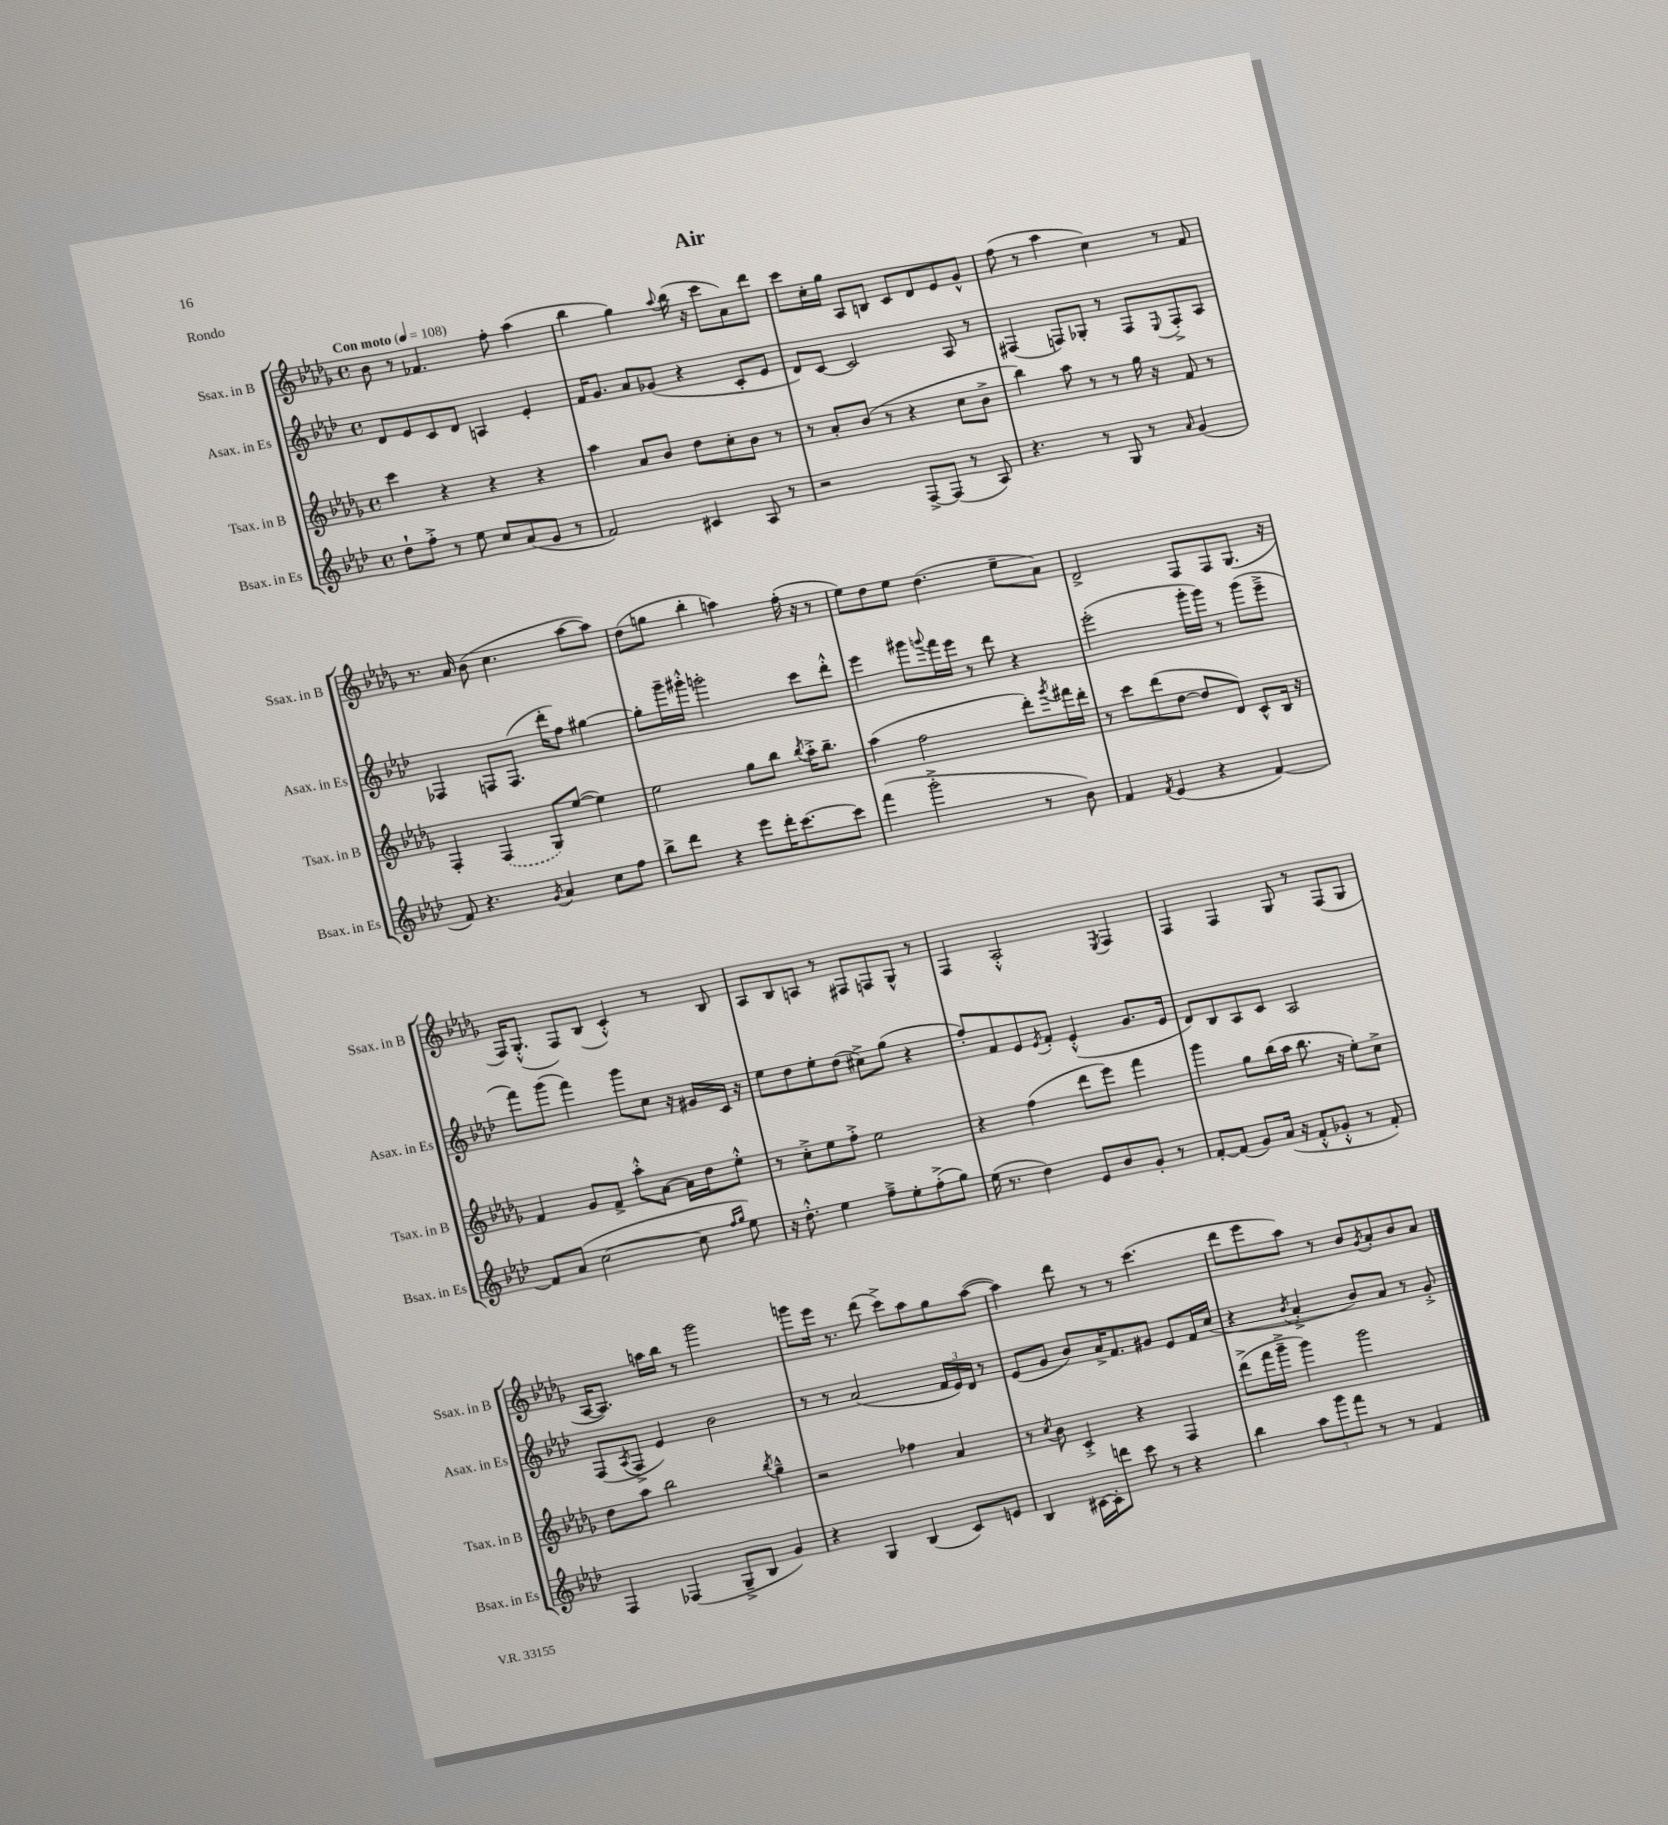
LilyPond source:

\header { title = "Air" piece = "Rondo" }
<<
\new StaffGroup <<
\new Staff = "s0" \with { instrumentName = "Ssax. in B" shortInstrumentName = "Ssax. in B" } {
    \clef treble \key des \major \defaultTimeSignature \time 4/4 \tempo "Con moto" 4 = 108
    bes'8 r8 fes'4. f''8-. aes''4( |
    bes''4 ges''4) \appoggiatura { aes''8 } bes''16( r16 c'''8 aes'8) des'''8 |
    c'''8 c''16-. ges''16 aes8 b8 c'8 des'8 ees'8 ges'8-^ |
    f''8( r8 aes''4 c''4) r8 f'8 |
    r8. aes'16 bes'8( c''4. aes''8~ aes''8) |
    des''8( g''8 bes''4-. a''4) f''16-.( r16 r8 |
    ees''8) des''8 ees''8 des''4.( ees''8-- aes'8) |
    des'2-> f8 f8 ges8.( r16 |
    f16) ges8.-.-^( f8) bes8( c'4-.-^) r8 bes8 |
    aes8 bes8 a8 r8 fis8 f8 ges8-^ r8 |
    f4 aes2-.-^ \acciaccatura { ees8 } f4 |
    f4 f4 ges8 r8 f8( ges8 |
    aes16~ aes8.) a''16 bes''16 r8 ges'''2 |
    g'''8 ees'''16 r8. des'''8( c'''8->) aes''8 ges''8 aes''8~( |
    aes''4) des'''8 r8 r8 c'''4.( |
    des'''8 ees'''8 aes''8) r8 bes'8 \acciaccatura { ges'8 } aes'8-. bes'8 aes'8 \bar "|." |
}
\new Staff = "s1" \with { instrumentName = "Asax. in Es" shortInstrumentName = "Asax. in Es" } {
    \clef treble \key aes \major \defaultTimeSignature \time 4/4
    des'8 ees'8 c'8 des'8 a4 ees'4-. |
    f'16 g'8. aes'8 ges'8( r4 c'8-. ees'8 |
    des'8) c'8~ c'2 aes8 r8 |
    fis4( f8) ges8-. r8 f8 \appoggiatura { ees8 } f8-.-> aes8 |
    fes4 f8 f8.( des'''16-. f''8) gis''4~ |
    gis''8-. g'''16-- gis'''16-.-^ g'''2-. c'''8 des'''8-.-^ |
    ees'''4 gis'''8 \appoggiatura { g'''8 } f'''16 ees'''16 r8 des'''8 r4 |
    ees'''2-.( g'''16-. g'''16) r8 g'''8( ees'''8---> |
    f'''8) g'''8( f'''4) g'''8 c''8 r16 gis'16 c'16 r16 |
    ees''8 des''8 ees''8-. des''8( cis''8->) g''8( r4 |
    f''8-.) f'8 ees'8 \acciaccatura { ees'8 } f'8-. ees'4-.-^( g'8. ees'16 |
    des'8) bes8 aes8 c'8 aes2 |
    f8( \acciaccatura { aes8 } f8-> ees'4) bes'2 |
    r8 r8 aes'2( \tuplet 3/2 { f'16 ees'16) des'16 } r8 |
    ees'8( g'8 bes'8) aes'16-> f'8. gis'8 ees'8 f'16 c''16( |
    r4 \acciaccatura { bes'8 } aes'4-.-> bes'8) aes'8 r8 g'8-.-> \bar "|." |
}
\new Staff = "s2" \with { instrumentName = "Tsax. in B" shortInstrumentName = "Tsax. in B" } {
    \clef treble \key des \major \defaultTimeSignature \time 4/4
    c'''4 r4 r4 r4 |
    aes''4 aes'8 bes'8 des''8 c''8-. bes'8 r8 |
    r8 aes'8-. bes'8( r8 r4 c''8 bes'8-> |
    bes''4) aes''8 r8 r8 ges''16 r16 f'8 r8 |
    f4-. \once \slurDashed f4( ges8) ees''8~( ees''4) |
    ees''2 ges''8 bes''8 \acciaccatura { bes''8 } aes''16-.-> bes''8.-- |
    aes''4( f''2 des'''8-.) \acciaccatura { ges'''8 } fis'''16 des'''16-. |
    r8 c'''8 des'''8( des''8~ des''8 des'8) c'8-^ bes16 r16 |
    f'4 ges'8 f'8-> aes''8-.-^ aes'8~ aes'16 des''16 ees''8-.-^ |
    r8 c''8-.-> ees''8 f''8-.-> ees''2 |
    r4 f''4( des'''8 ees'''8) f'''4 |
    ges'''4 ges''8 bes''16( aes''16 bes''8. r16 ees''8-.) c''8-> |
    des''8 aes''8 bes''2 \acciaccatura { bes''8 } ges''4---^ |
    r2 fes''4 aes'4 |
    r8 \acciaccatura { c''8 } bes'8 c'4-.-> r4 f4 |
    des'''8->( f'''16 ges'''16---> ges'''4) ges'''2 \bar "|." |
}
\new Staff = "s3" \with { instrumentName = "Bsax. in Es" shortInstrumentName = "Bsax. in Es" } {
    \clef treble \key aes \major \defaultTimeSignature \time 4/4
    des''8-! f''8-.-> r8 ees''8 c''8 aes'8( g'8 r8 |
    f'2) cis'4 aes8 r8 |
    r2 f8~-> f8( r8 aes8) |
    r4. r8 g8 r8 \grace { aes'16 } g'4( |
    f'8) r4. \acciaccatura { g'8 } aes'4 c''8 f''8 |
    bes''8-> des'''8 r4 ees'''8 des'''16-. c'''8.~ c'''8 |
    f'''4( g'''2-.-> r8 bes'8) |
    f'4 \acciaccatura { f'8 } ees'4( r4 f'4~) |
    f'8 aes'8( c''2~ c''8 \grace { f''16 g''16 } ees''8) |
    r16 des''8.-.-^ ees''4 f''8---> ees''8-. f''8-.->( g''8) |
    ees''16( r8. des''4) ees'8 bes'8 g'8-. r8 |
    f'8~-. f'8( g'8) aes'16( r16 f'8-.-^ ges'8-.-^ r8 f'8-.) |
    f4 fes4( g8---> bes8 g'4) |
    r4 g4 bes4( c'8) e'8 |
    bes4 cis'16~ cis'16-. d'''8 c'''8 r8 r4 |
    bes''4 \tuplet 3/2 { aes''8 g'''8 f'''8 } r8 r8 f'4 \bar "|." |
}
>>
>>
\layout { \context { \Score \remove "Bar_number_engraver" } }
